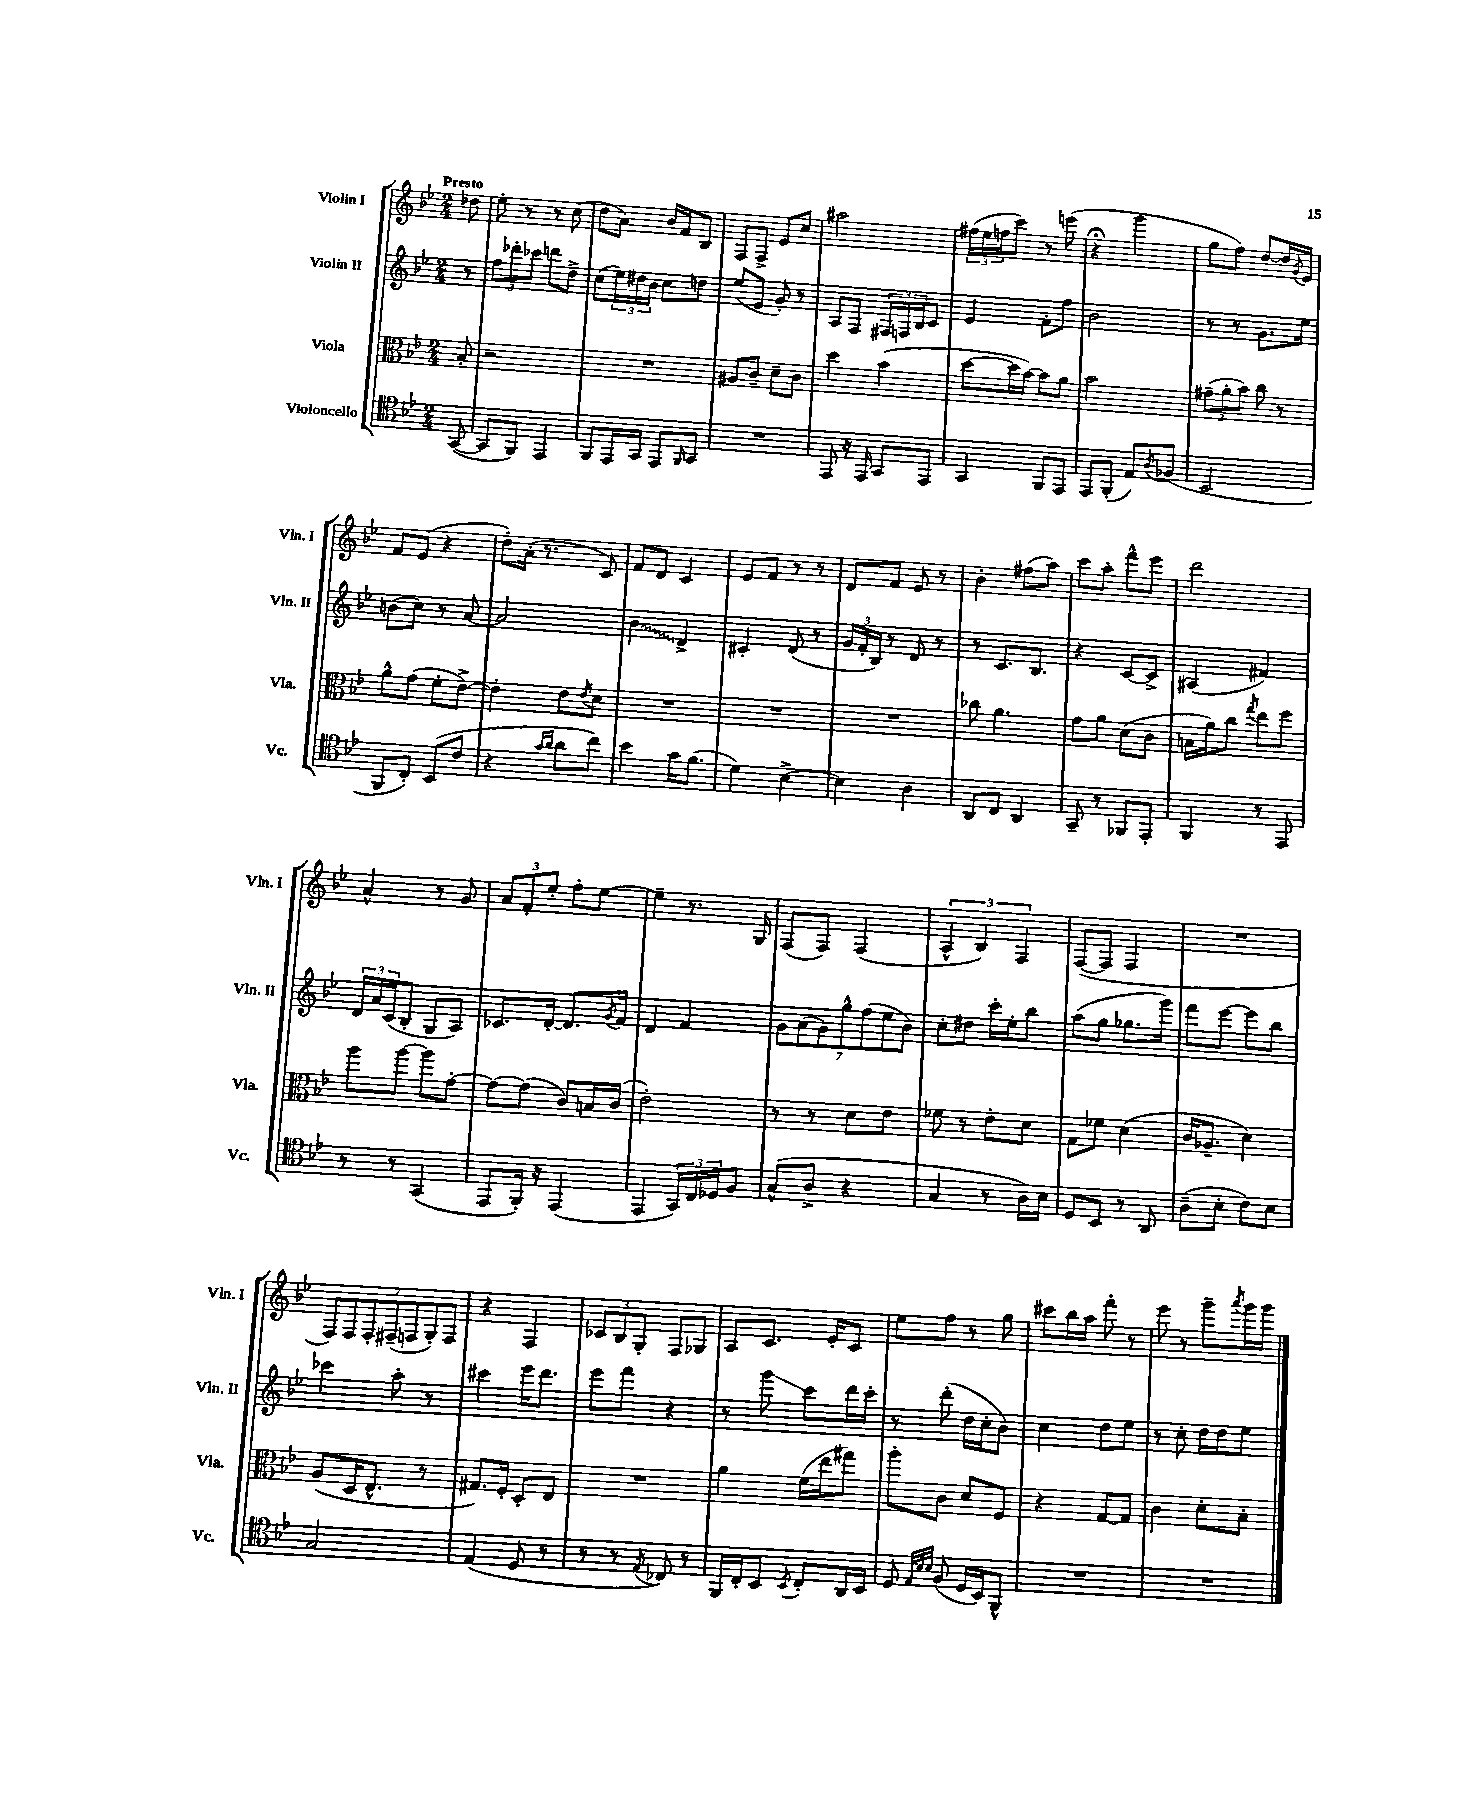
<<
\new StaffGroup <<
\new Staff = "s0" \with { instrumentName = "Violin I" shortInstrumentName = "Vln. I" } {
    \clef treble \key bes \major \numericTimeSignature \time 2/4 \partial 8 \tempo "Presto"
    des''8 |
    ees''8-. r8 r8 c''8( |
    d''8 a'8) bes'16 f'16 bes8 |
    f8 f8-> ees'8 c''8 |
    ais''2 |
    \tuplet 3/2 { fis''16( ees''16 f''16 } c'''8) r8 e'''8( |
    r4\fermata g'''4 |
    g''8 f''8) d''8~ d''16 \acciaccatura { g'8 } ees'16 |
    f'8 ees'8( r4 |
    d''8-.) a'16-.( r8. c'8) |
    f'8 d'8 c'4 |
    ees'8 f'8 r8 r8 |
    d'8 f'8 ees'8 r8 |
    bes'4-. fis''8( a''8) |
    c'''8 a''8-. f'''8-^ ees'''8 |
    d'''2 |
    a'4-^ r8 g'8 |
    \tuplet 3/2 { a'8 f'8-. ees''8-. } f''8-. ees''8~ |
    ees''4-- r8. g16 |
    f8( f8) f4( |
    \tuplet 3/2 { a4-^ bes4) f4 } |
    f8~( f8 f4 |
    R2 |
    \tuplet 7/4 { f8) f8 f8-. fis8--( f8 g8-.) f8 } |
    r4 f4 |
    \tuplet 3/2 { ces'8 bes8 g8-. } f8 ges8 |
    a8 c'8. ees'16-. c'8 |
    ees''8 f''8 r8 g''8 |
    cis'''8 bes''16 a''16 f'''8-. r8 |
    ees'''8 r8 g'''8-- \acciaccatura { a'''8 } g'''16 g'''16 \bar "|." |
}
\new Staff = "s1" \with { instrumentName = "Violin II" shortInstrumentName = "Vln. II" } {
    \clef treble \key bes \major \numericTimeSignature \time 2/4 \partial 8
    r8 |
    \tuplet 3/2 { f''8 des'''8-. ces'''8 } d'''8 d''8-> |
    c''8( \tuplet 3/2 { ees''16) dis''16 bes'16 } c''8 d''8 |
    ees''8( ees'8 g'8-.) r8 |
    a8 f8 \tuplet 3/2 { fis16 f16 bes16 } c'8 |
    ees'4 f'8-. f''8 |
    bes'2 |
    r8 r8 g'8. ees''16 |
    b'8( c''8) r8 a'8~ |
    a'2 |
    \once \override Glissando.style = #'zigzag bes'4\glissando d'4-> |
    cis'4-. d'8( r8 |
    \tuplet 3/2 { g'16 f'16-. bes16) } r8 d'8 r8 |
    r8 c'8. bes8. |
    r4 c'8~ c'8-> |
    ais4( fis'4) |
    \tuplet 3/2 { d'16 a'16 c'16( } bes8-. g8 a8) |
    ces'8. d'16~-. d'8. \acciaccatura { g'8 } f'16 |
    d'4 f'4 |
    \tuplet 7/4 { g'8 a'8( g'8) g''8-^ f''8( ees''8 bes'8) } |
    c''8-. dis''8 c'''16-. ees''16-. bes''8 |
    a''8( g''8 ges''8. g'''16) |
    f'''8 ees'''8~ ees'''8 bes''8 |
    ces'''4 a''8-. r8 |
    cis'''4 ees'''16 d'''8. |
    ees'''8 f'''8 r4 |
    r8 g'''8\glissando c'''8 d'''16 c'''16-. |
    r8 d'''8-.( d''16 c''16-. bes'8) |
    c''4 d''8 ees''8 |
    r8 c''8-. d''16 d''16 ees''8 \bar "|." |
}
\new Staff = "s2" \with { instrumentName = "Viola" shortInstrumentName = "Vla." } {
    \clef alto \key bes \major \numericTimeSignature \time 2/4 \partial 8
    bes8-. |
    r2 |
    R2 |
    ais8 c'8-- d'8-- c'8 |
    d''4 bes'4( |
    d''8~ d''16 bes'16~) bes'8 a'8 |
    bes'2 |
    \tuplet 3/2 { gis'8--( a'8-. bes'8) } c''8 r8 |
    a'8-^ g'8( f'8-. ees'8~->) |
    ees'4-. ees'8 \acciaccatura { ees'8 } d'8 |
    R2 |
    R2 |
    R2 |
    ces''8 a'4. |
    g'8 a'8 d'8( c'8 |
    b16 a'16) c''8 \acciaccatura { g''8 } ees''8 f''8 |
    a''8 a''8~ a''8 g'8~-. |
    g'8~ g'8( c'8) b16 c'16( |
    ees'2-.) |
    r8 r8 d'8 ees'8 |
    fes'8 r8 ees'8-. d'8 |
    g8 fes'8 d'4( |
    c'16 aes8.-- d'4) |
    a8( d16 ees8.-^ r8 |
    gis8.) f16-. d8-. ees8 |
    R2 |
    a'4 f'16( ees''16 gis''8) |
    a''8-. c'8 d'8 f8 |
    r4 g8~ g8 |
    c'4 d'8-. bes8-. \bar "|." |
}
\new Staff = "s3" \with { instrumentName = "Violoncello" shortInstrumentName = "Vc." } {
    \clef tenor \key bes \major \numericTimeSignature \time 2/4 \partial 8
    g,8~( |
    g,8 f,8) ees,4 |
    f,8 ees,16 g,16 ees,8 \grace { f,16 } g,8 |
    R2 |
    ees,8 r16 ees,16 g,8 ees,8 |
    g,4 f,8 ees,8 |
    ees,8 f,8-.( ees8) \acciaccatura { a8 } fes8( |
    bes,2 |
    f,8 c8-.) bes,8( c'8 |
    r4 \grace { g'16 a'16 } a'8 c''8) |
    bes'4 g'16 f'8.( |
    d'4) bes4~-> |
    bes4 a4 |
    a,8 c8 a,4 |
    g,8-- r8 fes,8 ees,8-. |
    f,4 r8 ees,8 |
    r8 r8 g,4( |
    ees,8 f,16-.) r16 ees,4( |
    ees,4 \tuplet 3/2 { g,16) c16 des16 } f8 |
    g8-^( a8-> r4 |
    g4 r8 a16) bes16 |
    d8 bes,8 r8 a,8 |
    a8--( bes8-. c'8) bes8 |
    g2 |
    ees4( d8 r8 |
    r8 r8 \acciaccatura { ees8 } ces8) r8 |
    f,16 c16-. bes,8 \acciaccatura { bes,8 } c8-. a,16 bes,16 |
    d8 \grace { ees32 bes32 bes32 } f8( d16 bes,16) f,8-^ |
    R2 |
    R2 \bar "|." |
}
>>
>>
\layout { \context { \Score \remove "Bar_number_engraver" } }
